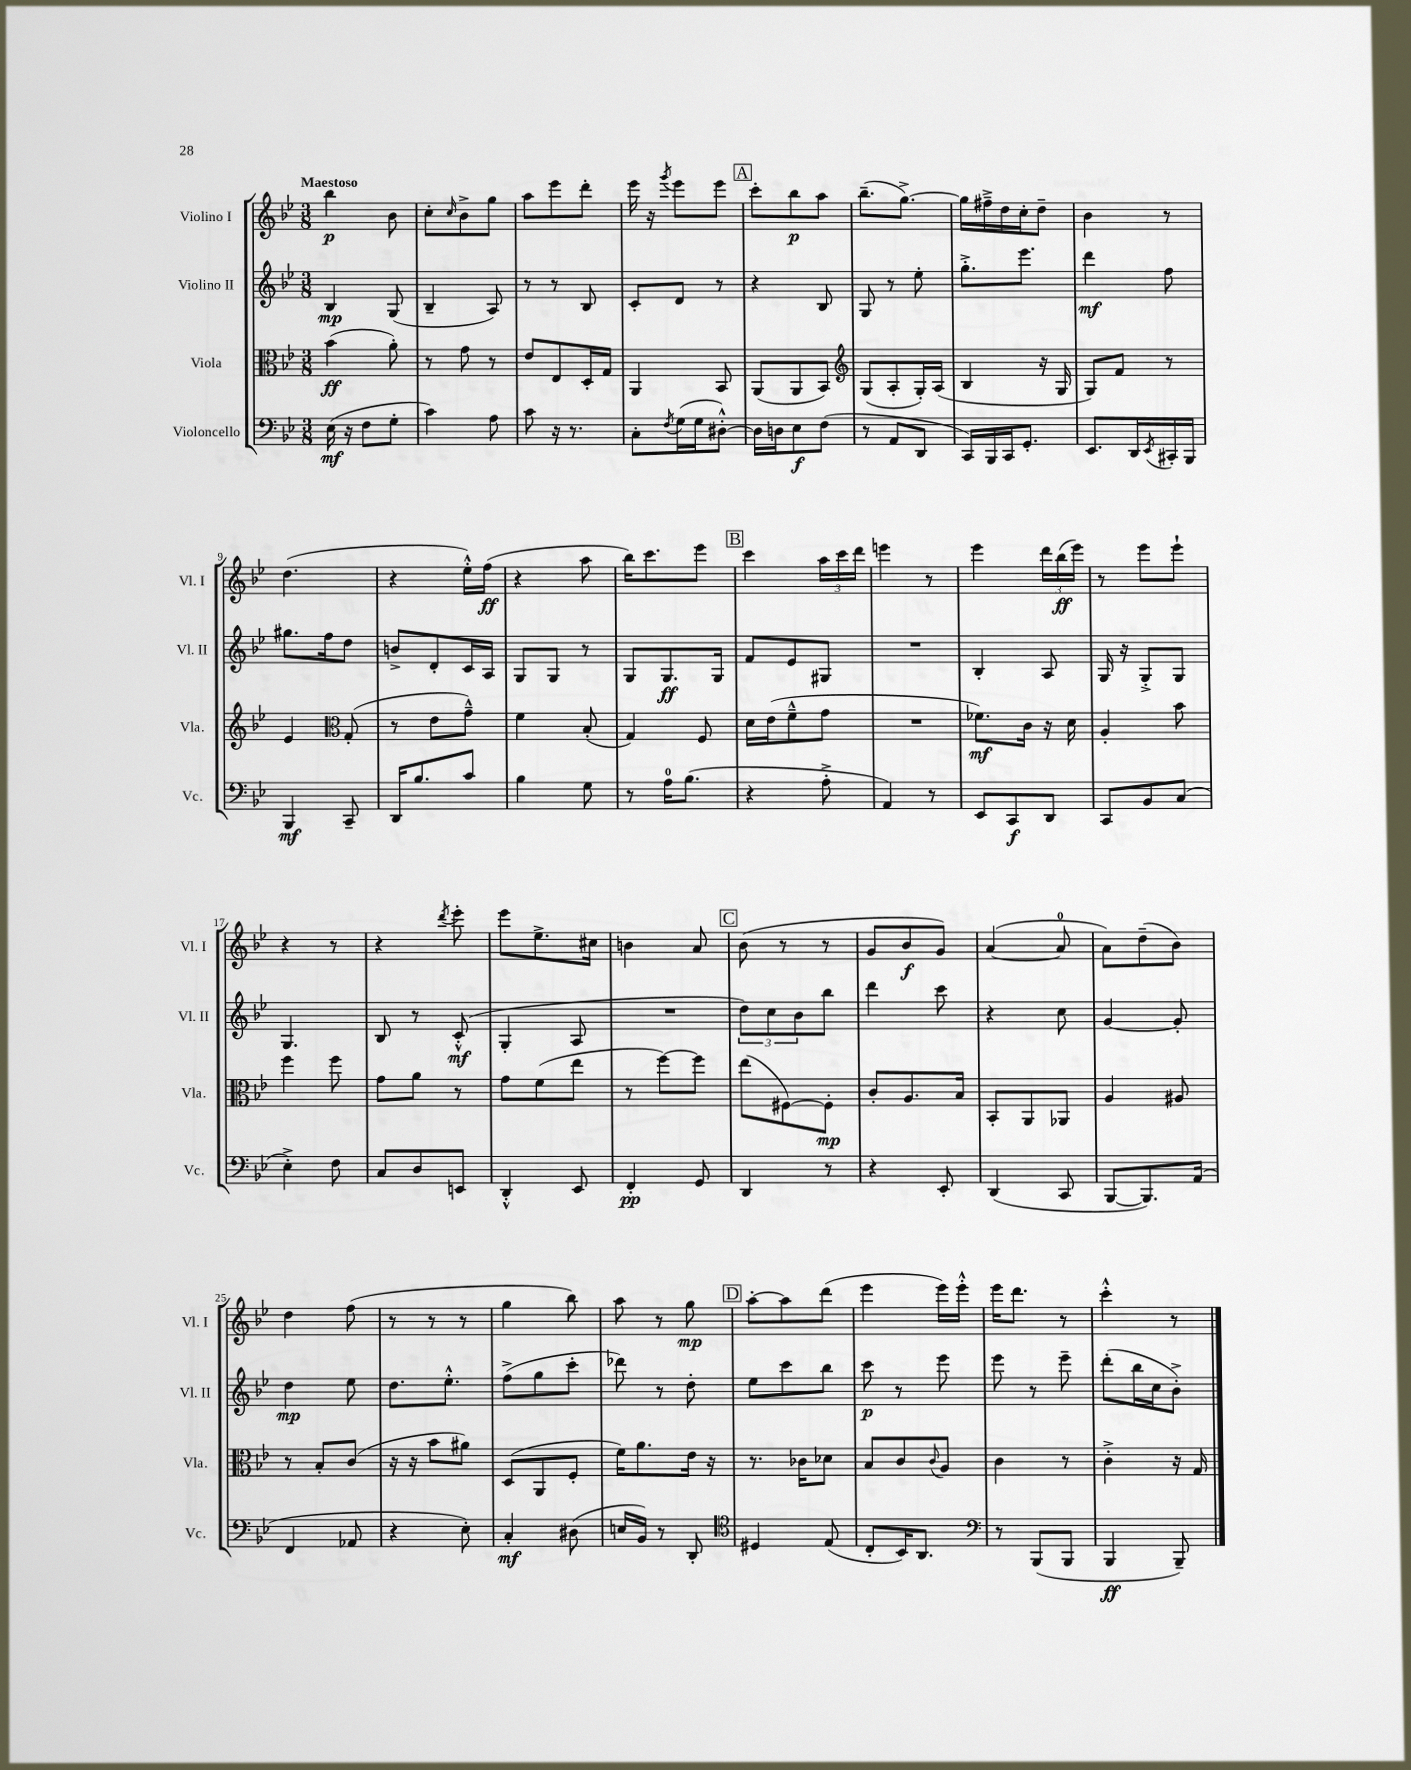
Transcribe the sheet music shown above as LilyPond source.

<<
\new StaffGroup <<
\new Staff = "s0" \with { instrumentName = "Violino I" shortInstrumentName = "Vl. I" } {
    \clef treble \key bes \major \numericTimeSignature \time 3/8 \tempo "Maestoso"
    bes''4\p bes'8 |
    c''8-. \grace { c''16 } bes'8-> g''8 |
    a''8 ees'''8 d'''8-. |
    ees'''16 r16 \acciaccatura { g'''8 } ees'''8 ees'''8 |
    \mark \markup { \box "A" } c'''8-. bes''8\p a''8 |
    bes''8.--( g''8.~->) |
    g''16 fis''16---> d''16 c''16-. d''8-- |
    bes'4 r8 |
    d''4.( |
    r4 ees''16-.-^) f''16\ff( |
    r4 a''8 |
    bes''16) c'''8. ees'''8 |
    \mark \markup { \box "B" } c'''4 \tuplet 3/2 { a''16 c'''16 d'''16 } |
    e'''4 r8 |
    ees'''4 \tuplet 3/2 { d'''16 bes''16\ff( ees'''16) } |
    r8 ees'''8 ees'''8-! |
    r4 r8 |
    r4 \acciaccatura { d'''8 } ees'''8-. |
    ees'''8 ees''8.-> cis''16 |
    b'4 a'8 |
    \mark \markup { \box "C" } bes'8( r8 r8 |
    g'8 bes'8\f g'8) |
    a'4~( a'8-0 |
    a'8) d''8--( bes'8) |
    d''4 f''8( |
    r8 r8 r8 |
    g''4 bes''8) |
    a''8 r8 g''8\mp |
    \mark \markup { \box "D" } a''8~-. a''8 d'''8( |
    ees'''4 ees'''16) ees'''16-.-^ |
    ees'''16 d'''8. r8 |
    c'''4-.-^ r8 \bar "|." |
}
\new Staff = "s1" \with { instrumentName = "Violino II" shortInstrumentName = "Vl. II" } {
    \clef treble \key bes \major \numericTimeSignature \time 3/8
    bes4\mp g8( |
    bes4-- a8) |
    r8 r8 bes8 |
    c'8-. d'8 r8 |
    \mark \markup { \box "A" } r4 bes8 |
    g8 r8 ees''8-. |
    g''8.-.-> ees'''8. |
    d'''4\mf f''8 |
    gis''8. f''16 d''8 |
    b'8-> d'8-. c'16 a16 |
    g8 g8 r8 |
    g8 g8.\ff g16 |
    \mark \markup { \box "B" } f'8 ees'8 gis8 |
    R4. |
    bes4-. a8 |
    g16 r16 g8-.-> g8 |
    g4. |
    bes8 r8 c'8-.-^\mf( |
    g4-. a8 |
    R4. |
    \mark \markup { \box "C" } \tuplet 3/2 { d''8) c''8 bes'8 } bes''8 |
    d'''4 c'''8 |
    r4 c''8 |
    g'4~ g'8-. |
    d''4\mp ees''8 |
    d''8. ees''8.-.-^ |
    f''8->( g''8 c'''8-. |
    des'''8) r8 d''8-. |
    \mark \markup { \box "D" } ees''8 c'''8 bes''8 |
    c'''8\p r8 ees'''8 |
    ees'''8 r8 ees'''8-- |
    d'''8-.( bes''16 c''16 bes'8-.->) \bar "|." |
}
\new Staff = "s2" \with { instrumentName = "Viola" shortInstrumentName = "Vla." } {
    \clef alto \key bes \major \numericTimeSignature \time 3/8
    bes'4\ff( a'8-.) |
    r8 g'8 r8 |
    ees'8 ees8 d16-. g16 |
    a,4 bes,8 |
    \mark \markup { \box "A" } a,8( a,8 bes,8) |
    \clef treble g8( a8-. g16-.) a16( |
    bes4 r16 g16 |
    g8) f'8 r8 |
    ees'4 \clef alto g8-.( |
    r8 ees'8 g'8---^) |
    f'4 bes8-.( |
    g4) f8 |
    \mark \markup { \box "B" } d'16 ees'16( f'8---^ g'8 |
    R4. |
    fes'8.\mf) c'16 r16 d'16 |
    a4-. bes'8 |
    f''4 f''8 |
    g'8 a'8 r8 |
    g'8 f'8( ees''8 |
    r8 f''8~) f''8 |
    \mark \markup { \box "C" } ees''8( fis8~) fis8-.\mp |
    c'8-. a8. bes16 |
    bes,8-. a,8 aes,8 |
    a4 ais8 |
    r8 bes8-. c'8( |
    r16 r16 bes'8 ais'8) |
    d8( a,8 f8-. |
    f'16) a'8. ees'16 r16 |
    \mark \markup { \box "D" } r8. ces'16 des'8 |
    bes8 c'8 \appoggiatura { c'8 } a8 |
    c'4 r8 |
    c'4-.-> r16 g16 \bar "|." |
}
\new Staff = "s3" \with { instrumentName = "Violoncello" shortInstrumentName = "Vc." } {
    \clef bass \key bes \major \numericTimeSignature \time 3/8
    ees16\mf( r16 f8 g8-. |
    c'4) a8 |
    c'8 r16 r8. |
    c8-. \acciaccatura { f8 } g16( g16 dis8~-.-^) |
    \mark \markup { \box "A" } dis16 d16 ees8\f f8( |
    r8 a,8 d,8 |
    c,16) bes,,16 c,16 g,8.-. |
    ees,8. d,16 \acciaccatura { ees,8 } cis,16-. bes,,16 |
    bes,,4\mf c,8-- |
    d,16 bes8. c'8 |
    bes4 g8 |
    r8 a16-0 bes8.( |
    \mark \markup { \box "B" } r4 a8-.-> |
    a,4) r8 |
    ees,8 c,8\f d,8 |
    c,8 bes,8 c8( |
    ees4-.->) f8 |
    c8 d8 e,8 |
    d,4-.-^ ees,8 |
    f,4-.\pp g,8 |
    \mark \markup { \box "C" } d,4 r8 |
    r4 ees,8-. |
    d,4( c,8 |
    bes,,8~ bes,,8.) a,16( |
    f,4 aes,8 |
    r4 ees8-.) |
    c4-.\mf dis8( |
    e16 bes,16) r8 d,8-. |
    \mark \markup { \box "D" } \clef tenor dis4 ees8( |
    c8-. bes,16) a,8. |
    \clef bass r8 bes,,8( bes,,8 |
    bes,,4\ff bes,,8--) \bar "|." |
}
>>
>>
